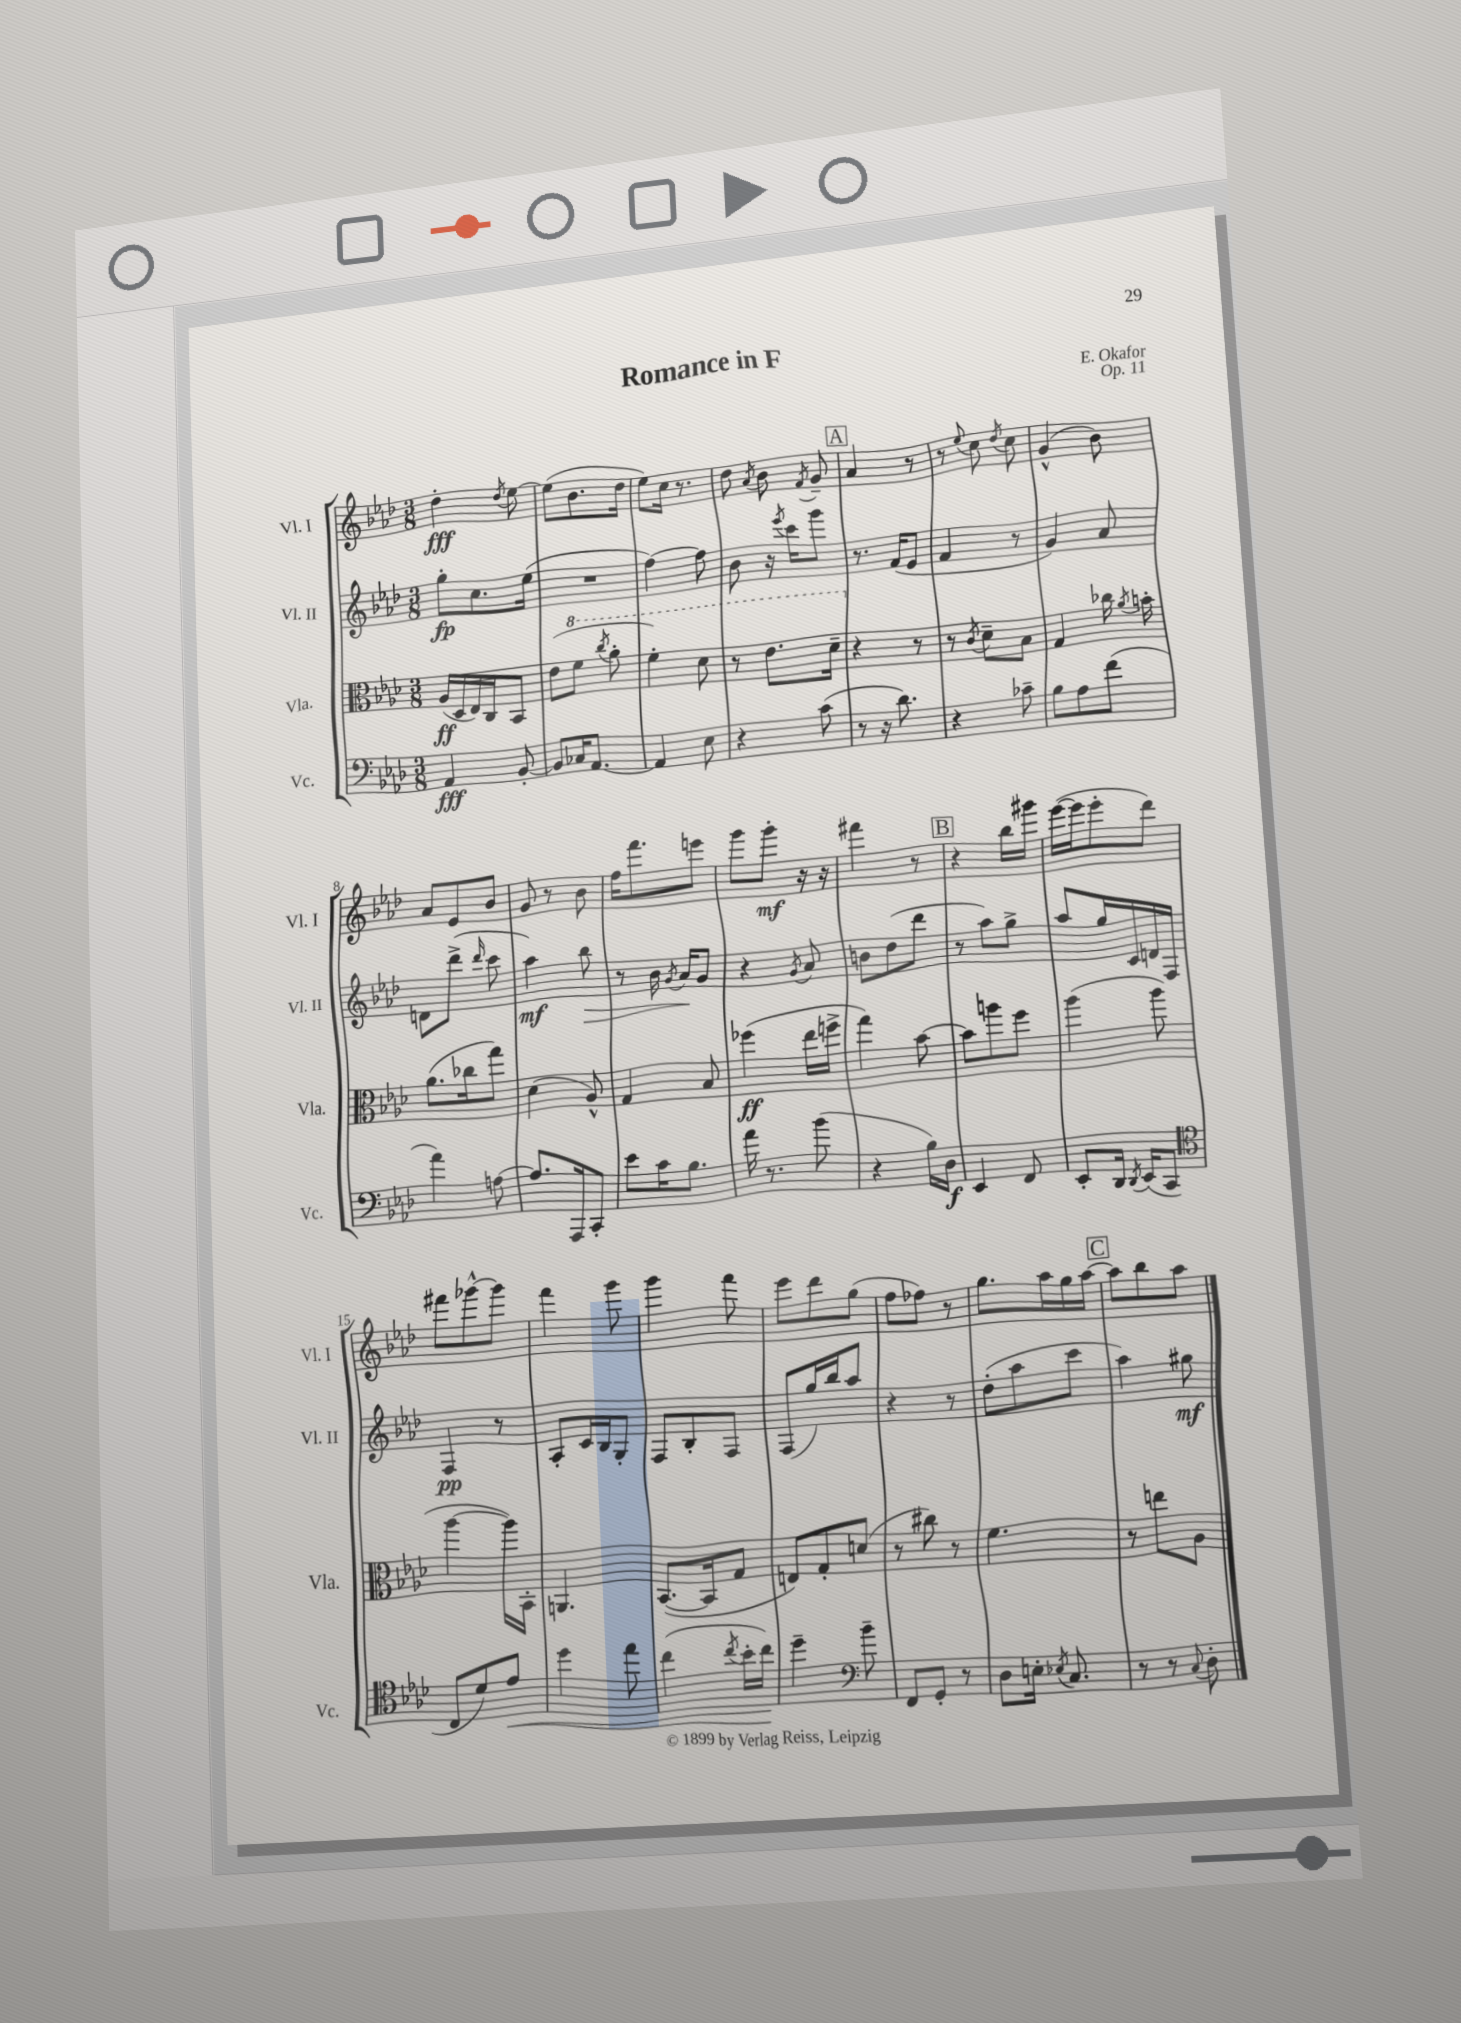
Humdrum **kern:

**kern	**kern	**kern	**kern
*staff4	*staff3	*staff2	*staff1
*clefF4	*clefC3	*clefG2	*clefG2
*k[b-e-a-d-]	*k[b-e-a-d-]	*k[b-e-a-d-]	*k[b-e-a-d-]
*M3/8	*M3/8	*M3/8	*M3/8
4AA-	(16A-	8gg'	4dd-'
.	16D-	.	.
.	16E-)	8.cc	.
.	16C	.	.
.	.	.	8qdd-
[8BB-'	8BB-	.	[8ee-
.	.	(16ee-	.
=	=	=	=
8BB-]	(8e-	4.r	(8ee-]
16C-	8ff	.	8.b-
[8.AA-	.	.	.
.	8qccc	.	.
.	8aa-'	.	.
.	.	.	16dd-
=	=	=	=
4AA-]	4ff')	[4ff)	8ee-)
.	.	.	16cc
.	.	.	8.r
8E-	8dd-	8ff]	.
=	=	=	=
4r	8r	8b-	8dd-
.	.	.	8qa-
.	8.ee-	16r	8b-
.	.	8qeee-	.
.	.	16ccc	.
.	.	.	8qf
(8c	.	8ggg	8g~
.	16dd-~	.	.
=	=	=	=
8r	4r	8.r	4a-
16r	.	.	.
8.d-)	.	(16f	.
.	8r	8e-	8r
=	=	=	=
4r	8r	4f	8r
.	8qc	.	8qqee-
.	8d-~	.	8cc
.	.	.	8qdd-
8c-~	8B-	8r	8cc
=	=	=	=
8B-	4G	4g)	(4g^^
8A-	.	.	.
(8f	16cc-	8a-	8b-)
.	8qa-	.	.
.	16b'	.	.
=	=	=	=
4a-)	(8.a-	8d	8a-
.	.	(8ddd-^	8e-
.	16cc-	.	.
.	.	16qqddd-	.
[8A	8gg)	8ccc	8b-
=	=	=	=
8.A]	(4d-	4aa-)	8g
.	.	.	8r
16AAA-	.	.	.
8CC'	8A-^^)	8bb-	8b-
=	=	=	=
8e-	4G	8r	16ff
.	.	.	8.fff
16c	.	16b-	.
.	.	8qg	.
8.B-	.	16a-	.
.	8B-	8g	8eee
=	=	=	=
16a-	(4ff-	4r	8ggg
8.r	.	.	.
.	.	.	8ggg'
.	.	8qg	.
(8b-	16ee-	8a-	16r
.	16ff^	.	16r
=	=	=	=
4r	4gg)	8b	4fff#
.	.	(8dd-	.
16B-)	[8b-	8ddd-	8r
16D-	.	.	.
=	=	=	=
4EE-	8b-]	8r	4r
.	8aa	8aa-)	.
8FF	8ff	8gg^	16bb-
.	.	.	16ggg#
=	=	=	=
8EE-'	(4aa-	8aa-	([16eee-
.	.	.	16eee-]
16DD-	.	16gg	8eee-'
8qDD-	.	.	.
(16EE-	.	16c	.
8CC	8aa-	16d	8ddd-)
.	.	16F	.
=	=	=	=
*clefC4	*	*	*
8C	[4aa-	4F	8fff#
8d-)	.	.	[8ggg-^^
8e-	16aa-])	8r	8ggg-]
.	16BB-'	.	.
=	=	=	=
4dd-	4.AA	8A-'	4fff
.	.	16c	.
.	.	16B-	.
8ee-	.	8G'	8ggg
=	=	=	=
(4cc	([8.BB-	8F	4ggg
.	.	8B-'	.
.	16BB-]	.	.
8qcc	.	.	.
16b-'	8G	8F	8fff
16cc)	.	.	.
=	=	=	=
4dd-~	8E)	(8F	8eee-
.	8G'	16gg)	8ddd-
.	.	16bb-	.
*clefF4	*	*	*
8b-~	(8d	8aa-	(8gg
=	=	=	=
8FF	8r	4r	8ff
8GG'	8cc#)	.	8ff-)
8r	8r	8r	8r
=	=	=	=
8D-	4.f	(8dd-'	8.gg
16E'	.	8aa-	.
8qE-	.	.	.
8.C	.	.	16aa-
.	.	8ccc	16gg
.	.	.	[16aa-
=	=	=	=
8r	8r	4aa-)	8aa-]
8r	8ee	.	8bb-
8qqC	.	.	.
8D-'	8A-	8gg#	8aa-
==	==	==	==
*-	*-	*-	*-
